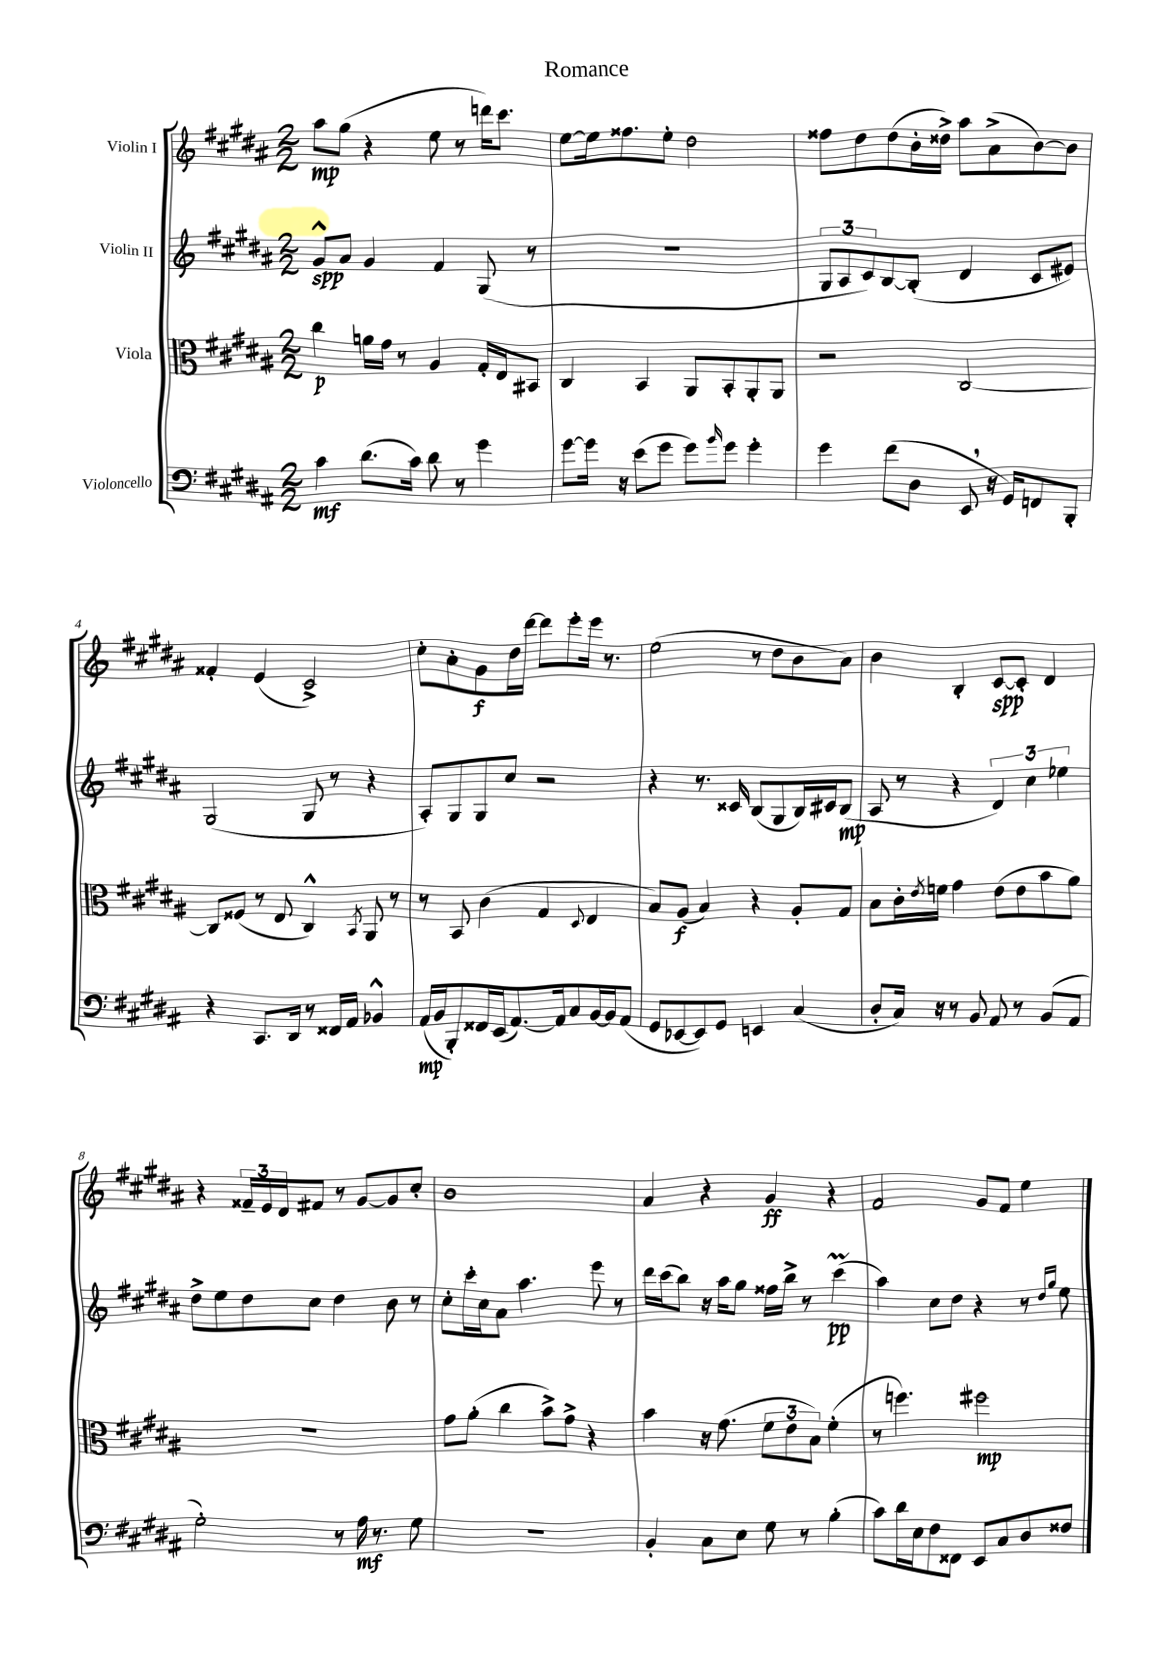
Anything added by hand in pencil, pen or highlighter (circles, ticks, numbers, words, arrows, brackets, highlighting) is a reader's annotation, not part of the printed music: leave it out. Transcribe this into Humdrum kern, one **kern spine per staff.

**kern	**kern	**kern	**kern
*staff4	*staff3	*staff2	*staff1
*clefF4	*clefC3	*clefG2	*clefG2
*k[f#c#g#d#a#]	*k[f#c#g#d#a#]	*k[f#c#g#d#a#]	*k[f#c#g#d#a#]
*M2/2	*M2/2	*M2/2	*M2/2
4c#	4cc#	8g#^^	8aa#
.	.	8a#	(8gg#
(8.d#	16a	4g#	4r
.	16g#	.	.
.	8r	.	.
16c#)	.	.	.
8d#	4A#	4f#	8ee
8r	.	.	8r
4g#	16G#'	(8G#	16ddd)
.	16E	.	8.ccc#
.	8BB#	8r	.
=	=	=	=
[8g#	4C#	1r	[8ee
16g#]	.	.	16ee]
16r	.	.	8.ff##
(8e	4BB	.	.
8g#	.	.	8ee'
8g#)	8AA#	.	2dd#
16qqb	.	.	.
8g#	8BB'	.	.
4g#'	8AA#'	.	.
.	8AA#	.	.
=	=	=	=
4g#	2r	12G#	8ff##
.	.	12A#	.
.	.	.	8dd#
.	.	12c#)	.
(8f#	.	[8B	(8dd#
8D#	.	(8B']	16b'
.	.	.	16dd##^)
8EE	[2C#	4d#	8aa#
16r	.	.	(8a#^
16GG#)	.	.	.
8FF	.	8c#	[8b)
8BBB'	.	8e#)	8b]
=	=	=	=
4r	8C#]	(2G#	4f##'
.	(8F##	.	.
8.CC#	8r	.	(4e
.	8E	.	.
16DD#	.	.	.
8r	4C#^^)	8G#	2c#^)
16FF##	.	8r	.
16AA#	.	.	.
.	8qBB	.	.
4BB-^^	8AA#	4r	.
.	8r	.	.
=	=	=	=
(16AA#	8r	8A#')	8cc#'
16BB	.	.	.
8BBB')	8BB	8G#	8a#'
16FF##	(4c#	8G#	8g#
(16EE	.	.	.
[8.AA#)	.	8cc#	16dd#
.	.	.	[16ddd#
.	4G#	2r	8ddd#]
16AA#]	.	.	.
8C#	.	.	8eee'
.	8qqD#	.	.
[16BB	4E	.	16eee
16BB]	.	.	8.r
(8AA#	.	.	.
=	=	=	=
8GG#	8B)	4r	(2ee
[8EE-	(8A#	.	.
8EE-])	4B)	8.r	.
8GG#	.	.	.
.	.	16c##	.
4EE	4r	(8B	8r
.	.	8G#	8dd#
(4C#	8A#'	16B)	8b
.	.	16c#	.
.	8G#	(8B	8a#)
=	=	=	=
8D#'	8B	8A#	4b
16C#)	16c#'	8r	.
.	8qe	.	.
16r	16f	.	.
8r	4g#	4r	4B'
8BB	.	.	.
8AA#	(8e	6d#)	[8c#
8r	8e	.	8c#']
.	.	6cc#	.
(8BB	8b	.	4d#
.	.	6ee-	.
8AA#	8a#)	.	.
=	=	=	=
2G#')	1r	8dd#^	4r
.	.	8ee	.
.	.	8dd#	24f##~
.	.	.	24e
.	.	.	24d#
.	.	8cc#	8f#
8r	.	4dd#	8r
16A#	.	.	[8g#
8.r	.	.	.
.	.	8b	8g#]
8G#	.	8r	8cc#'
=	=	=	=
1r	8g#	8cc#'	1b
.	(8a#'	16ccc#'	.
.	.	16cc#	.
.	4cc#	8a#	.
.	.	4.aa#	.
.	8b^)	.	.
.	8g#^	.	.
.	4r	8eee	.
.	.	8r	.
=	=	=	=
4BB'	4b	16ddd#	4a#
.	.	(16ccc#	.
.	.	8bb)	.
8C#	16r	16r	4r
.	(8.g#	16aa#	.
8E	.	8gg#	.
8G#	12f#	16ff##	4g#
.	.	16bb^	.
.	12e	.	.
8r	.	8r	.
.	12B)	.	.
(4B'	(4f#'	(4ccc#	4r
=	=	=	=
8c#)	8r	4aa#)	2f#
16d#	4.ff)	.	.
16E	.	.	.
8F#	.	8cc#	.
8FF##	.	8dd#	.
8EE	2ff#	4r	8g#
8C#	.	.	8f#
8D#	.	8r	4ee
.	.	16qqdd#	.
.	.	16qqgg#	.
8F##	.	8ee	.
==	==	==	==
*-	*-	*-	*-
